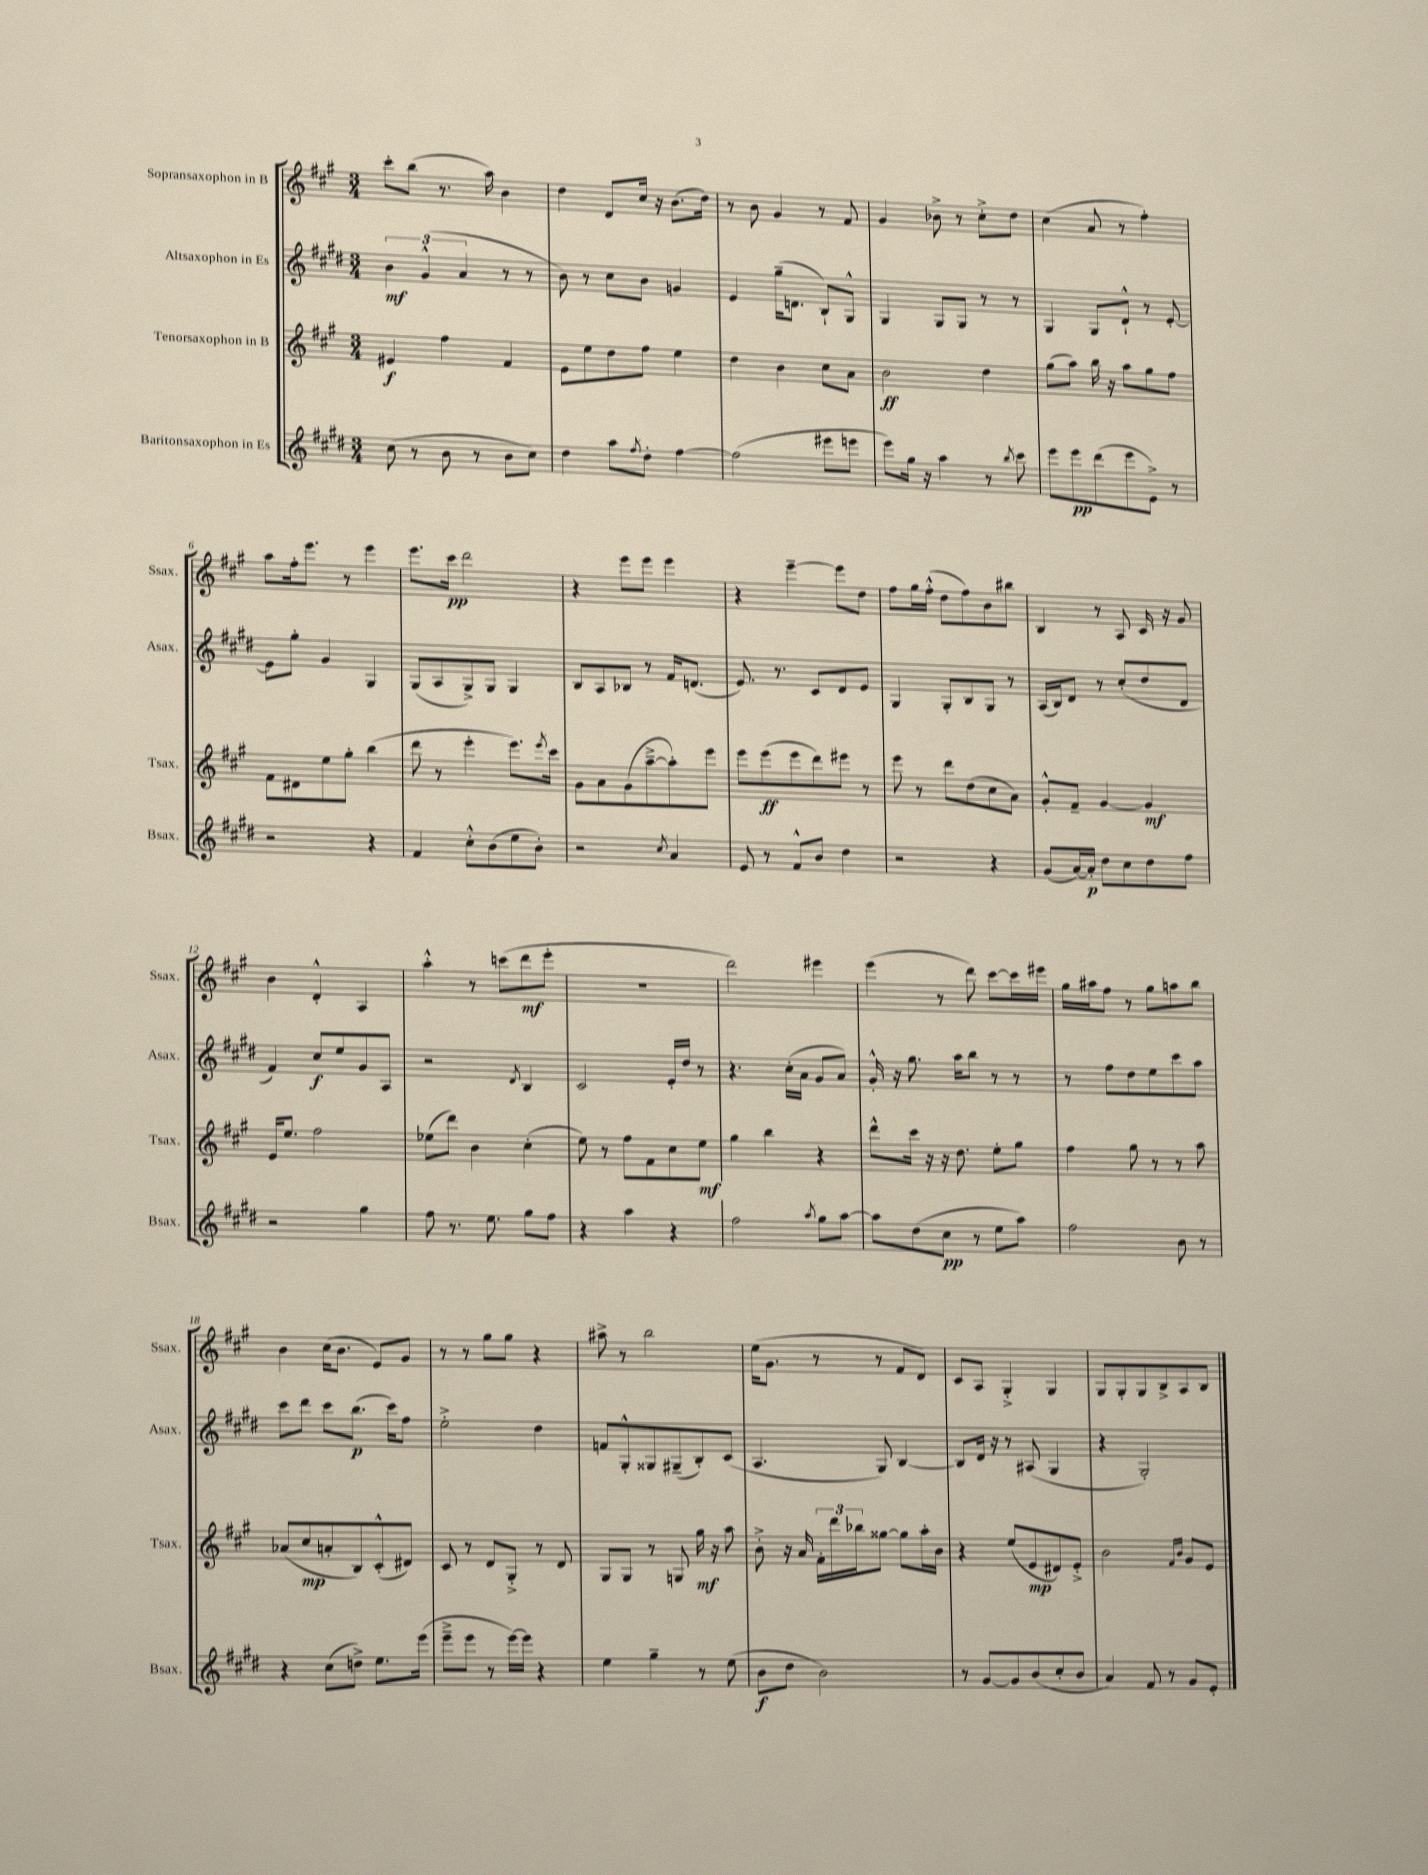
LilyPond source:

<<
\new StaffGroup <<
\new Staff = "s0" \with { instrumentName = "Sopransaxophon in B" shortInstrumentName = "Ssax." } {
    \clef treble \key a \major \numericTimeSignature \time 3/4
    cis'''8-. b''8( r8. a''16) b'4 |
    d''4 d'8 cis''16 r16 b'8.( d''16) |
    r8 b'8 gis'4 r8 fis'8 |
    gis'4 bes'8-> r8 cis''8-.-> d''8 |
    cis''4( a'8 r8 fis''4-.) |
    a''8 fis''16-. e'''8. r8 e'''4 |
    e'''8. cis'''16\pp d'''2 |
    r4 e'''8 e'''8 e'''4 |
    r4 e'''4~-- e'''8 d''8 |
    fis''8 gis''16 fis''16-.-^( d''8 fis''8) b'8 bis''8 |
    b4 r8 a8 cis'16 r16 gis'8 |
    b'4 d'4-.-^ a4 |
    a''4-.-^ r8 c'''8( d'''8\mf e'''8-. |
    R2. |
    d'''2) eis'''4 |
    e'''4( r8 d'''8) cis'''8~ cis'''16 eis'''16 |
    gis''16 ais''16 fis''8 r8 gis''8 a''8 b''8 |
    b'4 cis''16( b'8. e'8) gis'8 |
    r8 r8 gis''8 gis''8 r4 |
    ais''8-> r8 b''2 |
    e''16( gis'8. r8 r8 fis'8 d'8) |
    cis'8 a8 gis4-.-> gis4 |
    gis8 gis8-. gis8 b8-> a8 b8 \bar "|." |
}
\new Staff = "s1" \with { instrumentName = "Altsaxophon in Es" shortInstrumentName = "Asax." } {
    \clef treble \key e \major \numericTimeSignature \time 3/4
    \tuplet 3/2 { b'4\mf gis'4-^( a'4 } r8 r8 |
    b'8) r8 cis''8 b'8 g'4 |
    e'4 gis''16--( d'8. b8-!) gis8-^ |
    gis4 gis8 gis8 r8 r8 |
    gis4 gis8 dis'8-!-^ r8 e'8~-. |
    e'8 gis''8-. gis'4 gis4 |
    gis8( a8 gis8->) gis8 gis4 |
    b8 a8 bes8 r8 fis'16 d'8.( |
    e'8.) r8. cis'8 dis'8 e'8 |
    gis4 gis8-. b8 gis8 r8 |
    a16( b16) dis'8 r8 cis''8-.( dis''8 dis'8 |
    fis'4) cis''8\f e''8 gis'8 a8 |
    r2 \acciaccatura { dis'8 } b4 |
    cis'2 e'16-. dis''16 r8 |
    r4. cis''16-.( a'16 gis'8 a'8) |
    gis'16-.-^ r16 gis''8. a''16 b''8 r8 r8 |
    r8 fis''8 dis''8 e''8 cis'''8 a''8 |
    cis'''8 dis'''8 cis'''8 b''8.\p( cis'''16) fis''8 |
    e''2-.-> dis''4 |
    f'8 gis8-.-^ gisis8 gis8--( b8-.) cis'8( |
    a4. gis8) b4~ |
    b8 dis'16 r16 r8 ais8( gis4 |
    r4 gis2-.) \bar "|." |
}
\new Staff = "s2" \with { instrumentName = "Tenorsaxophon in B" shortInstrumentName = "Tsax." } {
    \clef treble \key a \major \numericTimeSignature \time 3/4
    eis'4\f fis''4 fis'4 |
    e'8 e''8 d''8 fis''8 e''4 |
    d''4 b'4 cis''8 a'8 |
    b'2\ff d''4 |
    gis''8( a''8) b''16 r16 a''8 gis''8 fis''8 |
    fis'8 dis'8 e''8 gis''8-. b''4( |
    d'''8 r8 e'''4-. e'''8.) \acciaccatura { e'''8 } cis'''16 |
    gis'8 a'8 gis'8( a''8~---> a''8-.) e'''8 |
    e'''8 e'''8\ff( e'''8 d'''8) eis'''8 r8 |
    e'''8 r8 d'''8 d''8( cis''8 a'8) |
    gis'8-.-^ fis'8-- gis'4~ gis'4\mf |
    e'16 e''8. fis''2 |
    ees''8( d'''8) b'4 cis''4-.( |
    e''8) r8 fis''8 fis'8 cis''8 e''8\mf |
    gis''4 b''4 r4 |
    d'''8-^ cis'''16 r16 r16 d''8. e''8-. gis''8 |
    fis''4 gis''8 r8 r8 a''8 |
    aes'8( cis''8\mp a'8-. b8) cis'8-.-^( dis'8) |
    cis'8 r8 d'8 gis8-.-> r8 d'8 |
    gis8 gis8 r8 g8 gis''16\mf r16 a''8 |
    b'8-.-> r16 a'16 \tuplet 3/2 { fis'16-. d'''16 bes''16 } gisis''8~ gisis''8 a''16-. b'16 |
    r4 e''8( e'8\mp dis'8) e'8-.-> |
    b'2 \grace { fis'16 b'16 } gis'8 e'8 \bar "|." |
}
\new Staff = "s3" \with { instrumentName = "Baritonsaxophon in Es" shortInstrumentName = "Bsax." } {
    \clef treble \key e \major \numericTimeSignature \time 3/4
    cis''8( r8 b'8 r8 b'8 cis''8) |
    dis''4 a''8 \acciaccatura { fis''8 } dis''8-. fis''4~ |
    fis''2( eis'''8 e'''8 |
    e'''8) gis''16 r16 a''4 r8 \acciaccatura { b''8 } cis'''8 |
    e'''8 e'''8\pp dis'''8( e'''8 e'8->) r8 |
    r2 r4 |
    fis'4 cis''8-.-^ b'8( e''8 b'8-.) |
    r2 \acciaccatura { cis''8 } a'4 |
    e'8 r8 fis'8-^ b'8 dis''4 |
    r2 r4 |
    gis'8( a'16~) a'16-.\p dis''8 cis''8 dis''8 fis''8 |
    r2 gis''4 |
    fis''8 r8. e''8. gis''8 fis''8 |
    r4 a''4 r4 |
    fis''2 \acciaccatura { a''8 } gis''8 a''8~ |
    a''8 dis''8( cis''8\pp r8 e''8 a''8) |
    fis''2 b'8 r8 |
    r4 cis''8( d''8->) e''8. e'''16( |
    e'''8---> e'''8 r8 e'''16~) e'''16 r4 |
    e''4 gis''4-- r8 e''8( |
    b'8\f dis''8 b'2) |
    r8 gis'8~ gis'8 b'8( cis''8-. b'8 |
    a'4) fis'8 r8 gis'8 e'8-. \bar "|." |
}
>>
>>
